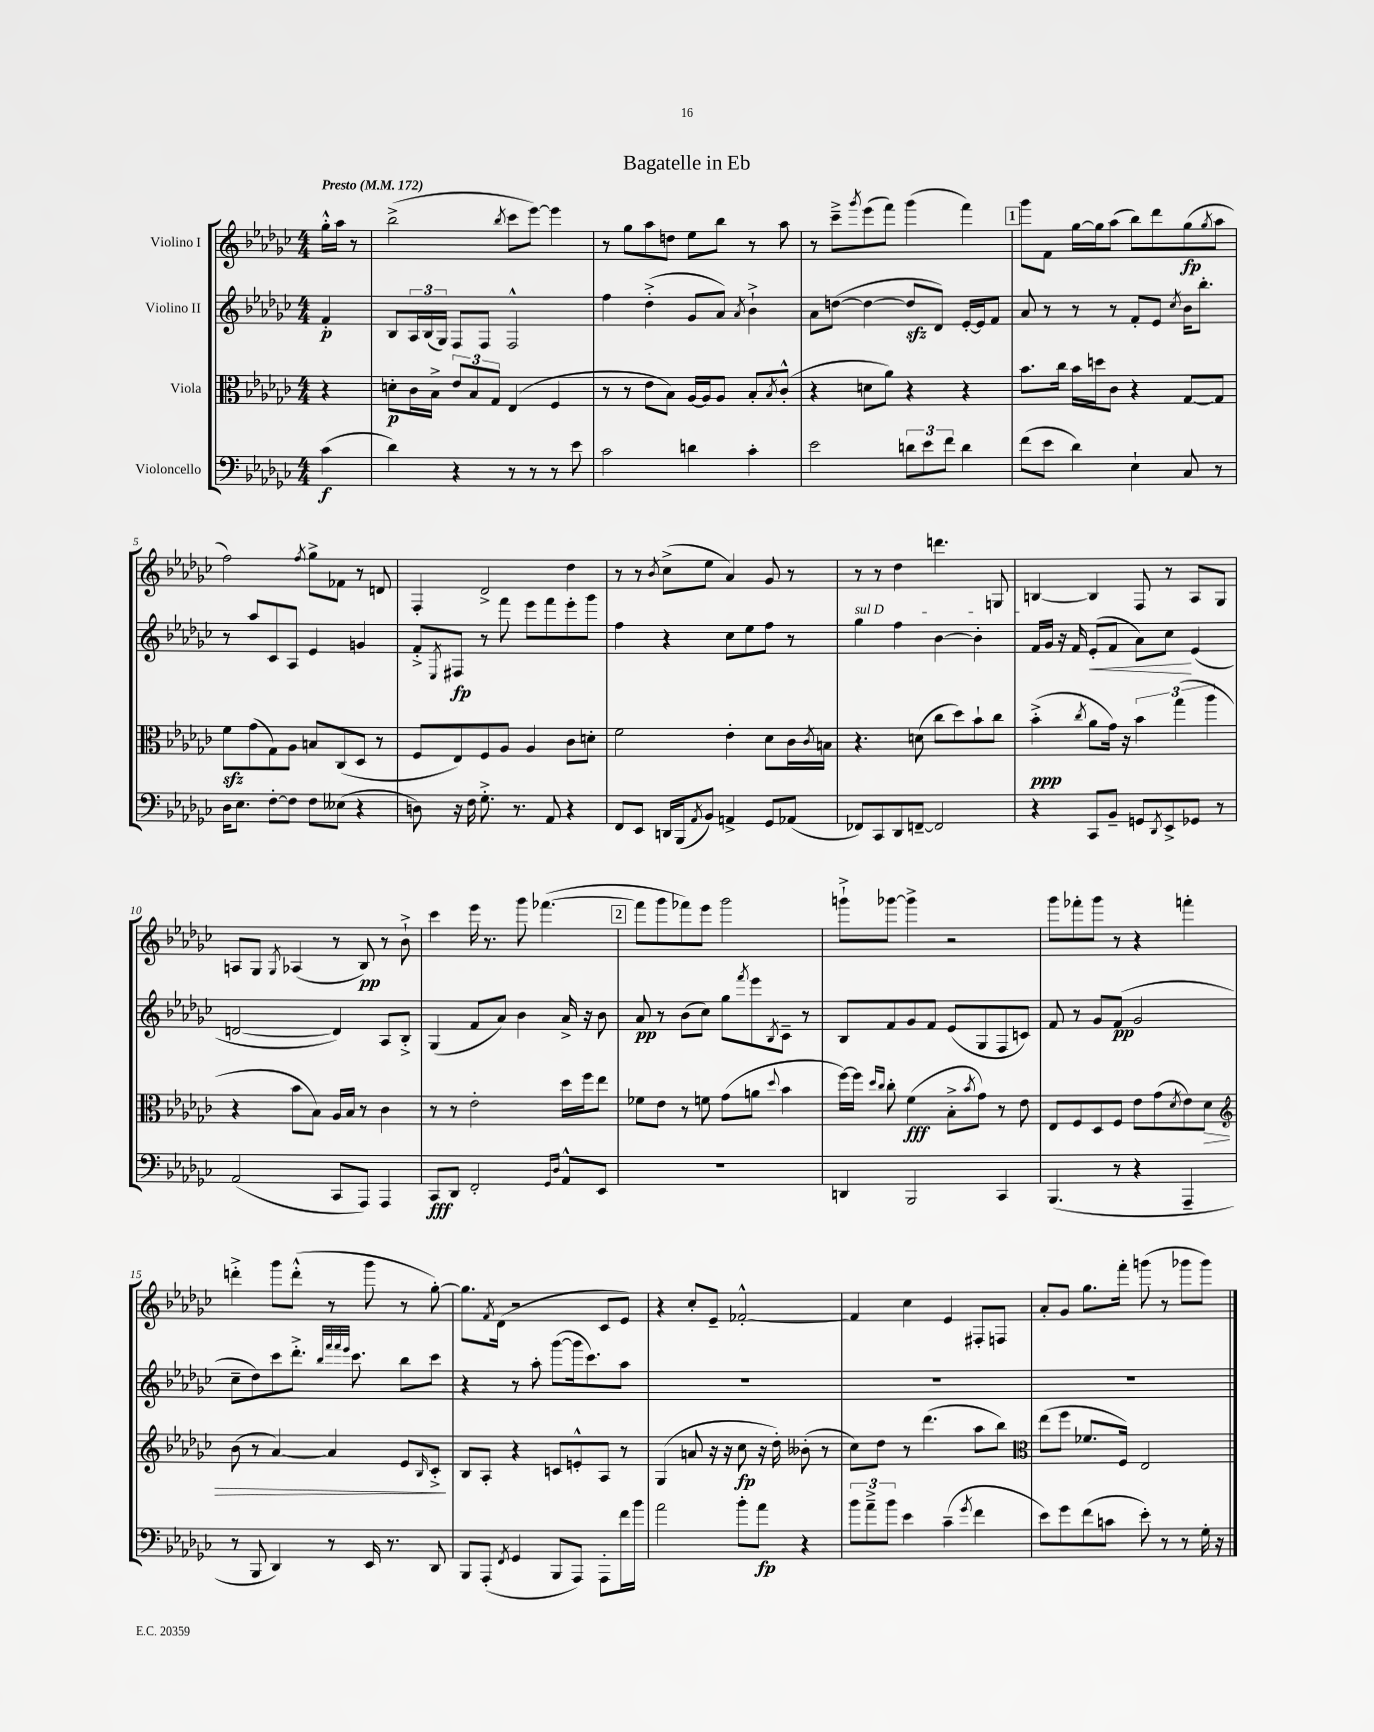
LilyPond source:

\header { title = "Bagatelle in Eb" }
<<
\new StaffGroup <<
\new Staff = "s0" \with { instrumentName = "Violino I" } {
    \clef treble \key ges \major \numericTimeSignature \time 4/4 \partial 4 \tempo "Presto" 4 = 172
    ges''16-.-^ aes''16 r8 |
    bes''2->( \acciaccatura { bes''8 } ces'''8 ees'''8~) ees'''4 |
    r8 ges''8 aes''8 d''8 ees''8 bes''8 r8 aes''8 |
    r8 ces'''8---> \acciaccatura { ges'''8 } ees'''8( f'''8) ges'''4( f'''4) |
    \mark \markup { \box "1" } ges'''8 f'8 ges''16~ ges''16 aes''8( bes''8) des'''8 ges''8\fp( \acciaccatura { ges''8 } aes''8 |
    f''2) \acciaccatura { f''8 } ges''8-> fes'8 r8 d'8 |
    f4-. des'2-> des''4 |
    r8 r8 \acciaccatura { bes'8 } ces''8->( ees''8 aes'4) ges'8 r8 |
    r8 r8 des''4 d'''4. g8 |
    b4~ b4 f8 r8 aes8 ges8 |
    a8 ges8 \acciaccatura { ges8 } aes4( r8 bes8\pp) r8 bes'8-!-> |
    ces'''4 ees'''16 r8. ges'''8 fes'''4.~( |
    \mark \markup { \box "2" } fes'''8 ges'''8 fes'''8) ees'''8 ges'''2 |
    g'''8-!-> ges'''8~ ges'''4-> r2 |
    ges'''8 fes'''8-. ges'''8 r8 r4 f'''4-. |
    d'''4-.-> ges'''8 d'''8-.-^( r8 ges'''8 r8 ges''8~-.) |
    ges''8. \acciaccatura { f'8 } des'16( r2 ces'8 ees'8) |
    r4 ces''8-. ees'8-- fes'2~-.-^ |
    fes'4 ces''4 ees'4 fis8-. f8 |
    aes'8-. ges'8 ges''8. f'''16-. g'''8( r8 ges'''8 ges'''8) \bar "|." |
}
\new Staff = "s1" \with { instrumentName = "Violino II" } {
    \clef treble \key ges \major \numericTimeSignature \time 4/4 \partial 4
    f'4-.\p |
    bes8 \tuplet 3/2 { aes16 bes16( ges16) } f8 f8 f2-^ |
    f''4 des''4-.->( ges'8 aes'8) \acciaccatura { aes'8 } bes'4-!-> |
    aes'8 d''8~( d''4~ d''8\sfz des'8) ees'16~-. ees'16 f'8 |
    \mark \markup { \box "1" } aes'8 r8 r8 r8 f'8-. ees'8 \acciaccatura { ces''8 } bes'16 bes''8.-. |
    r8 aes''8 ces'8 aes8 ees'4 g'4 |
    f'8-.-> \acciaccatura { ees8 } fis8\fp r8 f'''8 ees'''8 f'''8 ees'''8-. ges'''8 |
    f''4 r4 ces''8 ees''8 f''8 r8 |
    \once \override TextSpanner.bound-details.left.text = \markup { \italic "sul D" } ges''4\startTextSpan f''4 bes'4~ bes'4-. |
    f'16 ges'16\stopTextSpan r16 f'16 ees'8-.\<( f'8 aes'8) ces''8\! ees'4( |
    d'2~ d'4) aes8 bes8-.-> |
    ges4( f'8 aes'8) bes'4 aes'16-> r16 bes'8 |
    \mark \markup { \box "2" } aes'8\pp r8 bes'8( ces''8) ges''8 \acciaccatura { f'''8 } ees'''8 \acciaccatura { bes8 } ces'8-- r8 |
    bes8 f'8 ges'8 f'8 ees'8( ges8 f8 c'8) |
    f'8 r8 ges'8 f'8\pp( ges'2 |
    ces''8-- des''8) ces'''8 des'''8.-.-> \grace { bes''32 f'''32 f'''32 ees'''32 } ces'''8. bes''8 ces'''8 |
    r4 r8 aes''8-. ges'''8~( ges'''16 ces'''8.) aes''8 |
    R1 |
    R1 |
    R1 \bar "|." |
}
\new Staff = "s2" \with { instrumentName = "Viola" } {
    \clef alto \key ges \major \numericTimeSignature \time 4/4 \partial 4
    r4 |
    d'8-.\p ces'16 bes16-> \tuplet 3/2 { ees'8 bes8 ges8 } ees4( f4 |
    r8 r8 ees'8 bes8) aes16~ aes16 aes8 bes8-. \acciaccatura { bes8 } ces'8-.-^( |
    r4 d'8 aes'8) r4 r4 |
    \mark \markup { \box "1" } bes'8. ces''16 bes'16 d''16 ces'8 r4 ges8~ ges8 |
    f'8\sfz ges'8( ges8) aes8 b8 ces8( des8 r8 |
    f8 ees8) f8 aes8 aes4 ces'8 d'8-. |
    f'2 ees'4-. des'8 ces'16 \acciaccatura { ces'8 } b16 |
    r4. d'8( ces''8 des''8) bes'8-! ces''8 |
    bes'4-.->\ppp( \acciaccatura { ces''8 } aes'8 ges'16) r16 \tuplet 3/2 { bes'4 ges''4( aes''4 } |
    r4 bes'8 bes8) aes16 bes16 r8 ces'4 |
    r8 r8 ees'2-. des''16 f''16 ees''8 |
    \mark \markup { \box "2" } fes'8 ees'8 r8 f'8 ges'8( a'8 \appoggiatura { des''8 } bes'4 |
    f''16~) f''16 \grace { des''16 ces''16 } ces''8-. f'4\fff( bes8-.-> \acciaccatura { bes'8 } ges'8) r8 ees'8 |
    ees8 f8 des8 f8 ees'8 ges'8( \acciaccatura { des'8 } ees'8) des'8\> |
    \clef treble bes'8( r8 aes'4~) aes'4 ees'8 \grace { bes16 } ces'8-.->\! |
    bes8 aes8-. r4 c'8 e'8-.-^ aes8 r8 |
    ges4( a'8 r16 r16 ces''8\fp r16 des''16-.) beses'8-.( r8 |
    ces''8) des''8 r8 des'''4.( aes''8 bes''8) |
    \clef alto ees''8( f''8 fes'8. f16) ees2 \bar "|." |
}
\new Staff = "s3" \with { instrumentName = "Violoncello" } {
    \clef bass \key ges \major \numericTimeSignature \time 4/4 \partial 4
    ces'4\f( |
    des'4) r4 r8 r8 r8 ees'8 |
    ces'2 d'4 ces'4-. |
    ees'2 \tuplet 3/2 { d'8 ees'8 f'8 } d'4 |
    \mark \markup { \box "1" } f'8( ees'8 des'4) ees4-! ces8 r8 |
    des16 ees8. f8~-. f8 f8 eeses8( r4 |
    d8) r16 f16 ges8.-.-> r8. aes,8 r4 |
    f,8 ees,8 d,16 bes,,16( \acciaccatura { aes,8 } bes,8) a,4-> ges,8 aes,8( |
    fes,8) ces,8 des,8 f,8~-- f,2 |
    r4 ces,8 bes,8-- g,8 \acciaccatura { des,8 } ees,8-> ges,8 r8 |
    aes,2( ces,8 aes,,8) aes,,4 |
    ces,8\fff des,8 f,2-. \grace { ges,16 des16 } aes,8-^ ees,8 |
    \mark \markup { \box "2" } R1 |
    d,4 bes,,2 ces,4 |
    bes,,4.( r8 r4 aes,,4-- |
    r8 bes,,8 des,4) r8 ees,16 r8. des,8 |
    bes,,8 aes,,8-.( \acciaccatura { f,8 } ges,4 bes,,8 aes,,8) aes,,8-. f'16 bes'16 |
    aes'2 bes'8-. aes'8\fp r4 |
    \tuplet 3/2 { bes'8 aes'8---> bes'8 } ees'4 ces'4--( \acciaccatura { ges'8 } f'4 |
    ees'8) ges'8 f'8( c'8 ees'8-.) r8 r8 ges16-. r16 \bar "|." |
}
>>
>>
